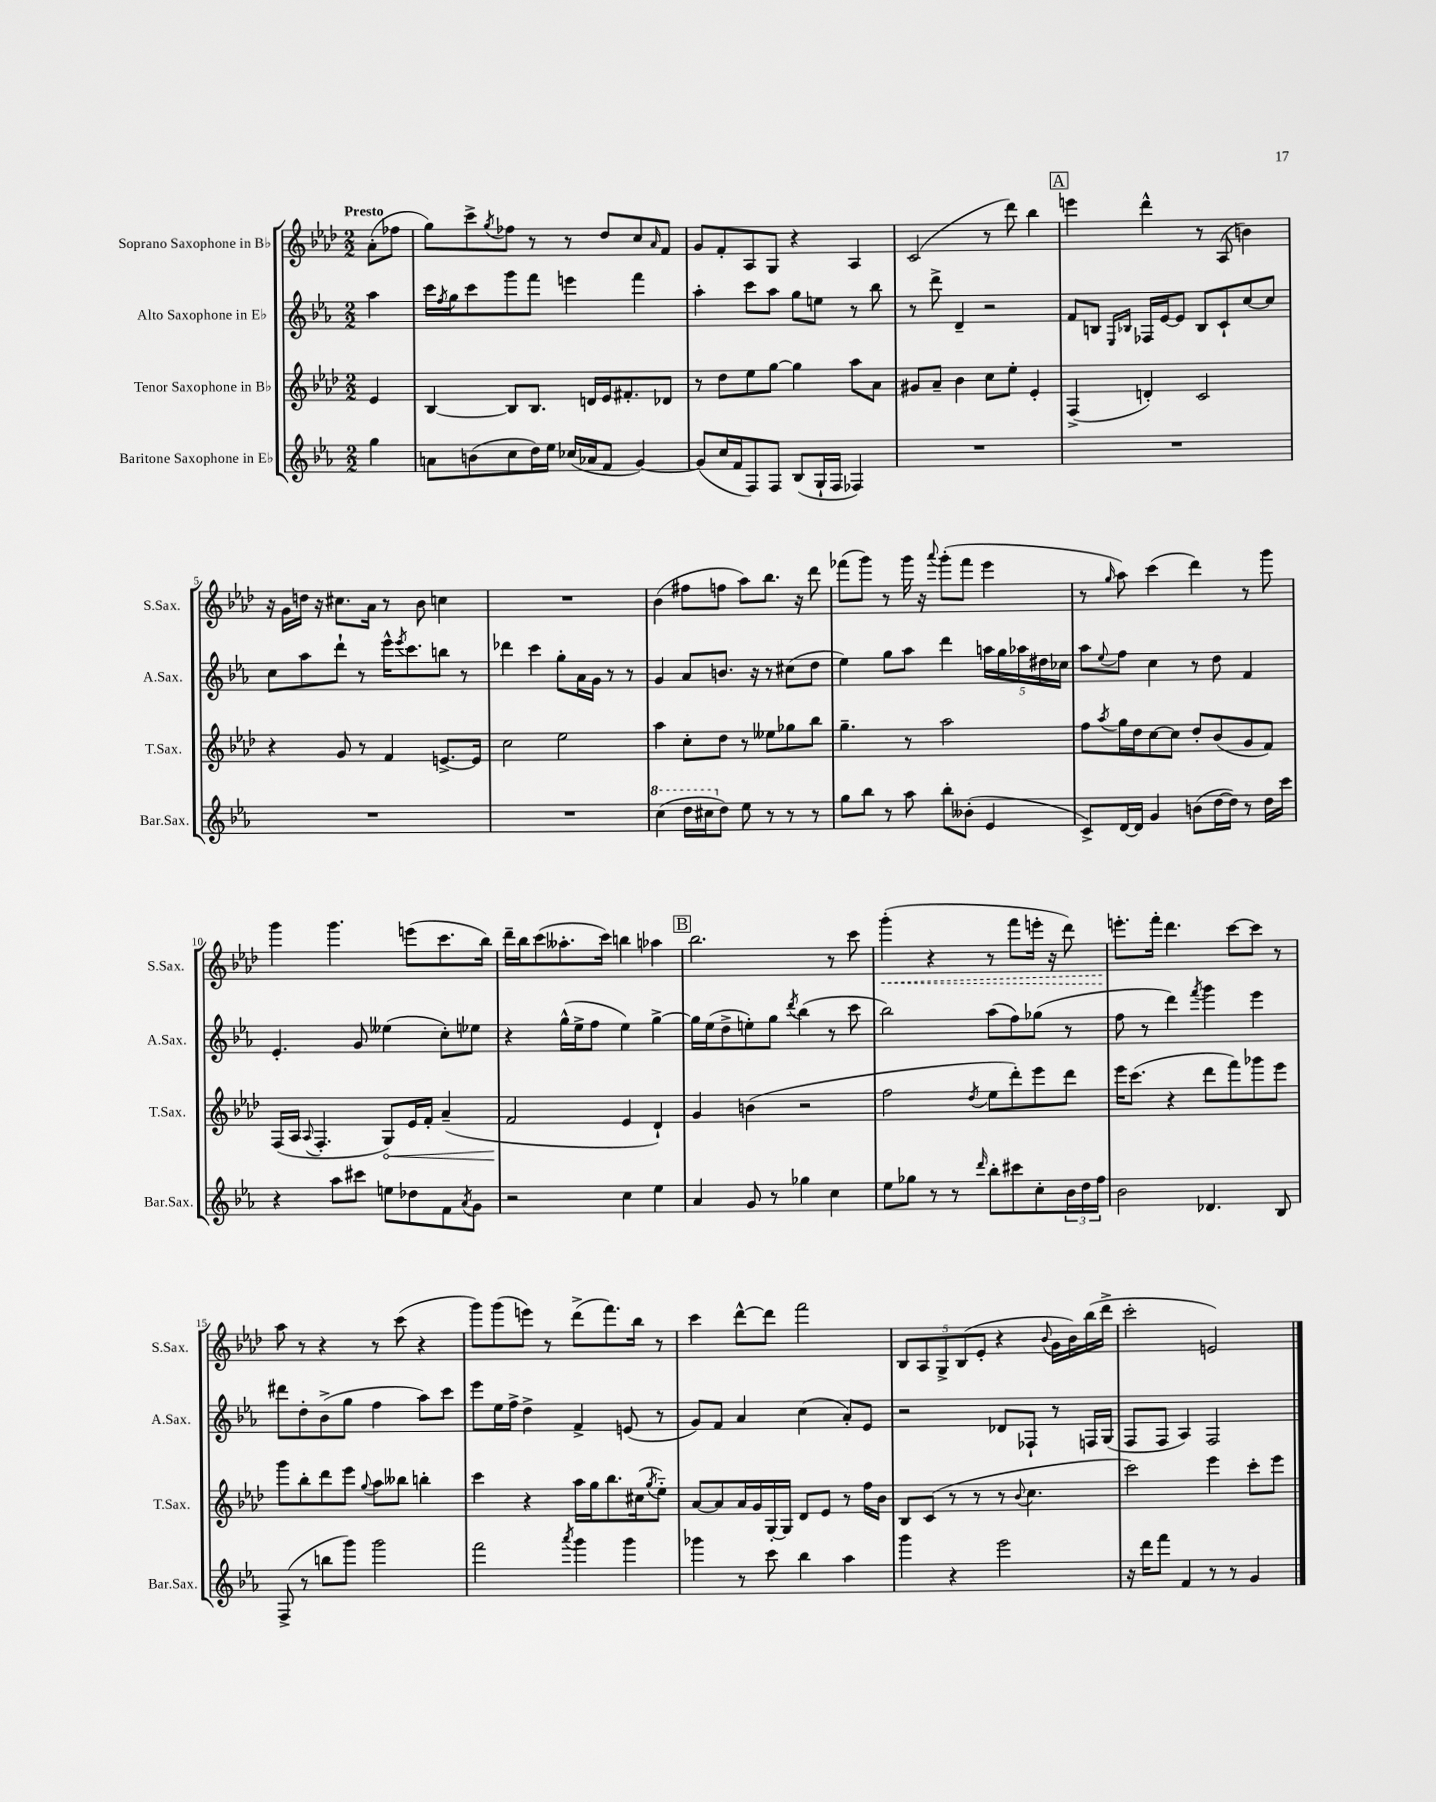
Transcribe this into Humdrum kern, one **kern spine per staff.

**kern	**kern	**kern	**kern
*staff4	*staff3	*staff2	*staff1
*clefG2	*clefG2	*clefG2	*clefG2
*k[b-e-a-]	*k[b-e-a-d-]	*k[b-e-a-]	*k[b-e-a-d-]
*M2/2	*M2/2	*M2/2	*M2/2
4gg	4e-	4aa-	(8a-'
.	.	.	8ff-
=	=	=	=
8a	[4B-	16ccc	8gg)
.	.	8qff	.
.	.	16gg	.
(8b	.	8ccc	8ccc^
.	.	.	8qgg
8cc	8B-]	8ggg	8ff-
16dd)	8.B-	8fff	8r
16ee-	.	.	.
(16cc-	.	4eee	8r
16a-	16d	.	.
8f	16e-	.	8dd-
.	8.f#'	.	.
[4g)	.	4fff	8cc
.	.	.	16qqa-
.	8d-	.	8f
=	=	=	=
(8g]	8r	4aa-'	8g
16cc	8dd-	.	8f'
16f	.	.	.
8F)	8ee-	8ccc	8A-
8F	[8gg	8aa-	8G
(8B-	4gg]	8gg	4r
16G`	.	8ee	.
16F	.	.	.
4F-)	8aa-	8r	4A-
.	8a-	8bb-	.
=	=	=	=
1r	8g#	8r	(2c
.	8a-~	8ddd^	.
.	4b-	4d~	.
.	8cc	2r	8r
.	8ee-'	.	8ddd-)
.	4e-'	.	4bb-
=	=	=	=
1r	(4F^	8f	4eee
.	.	8B	.
.	.	16qqE-	.
.	.	16qqB-	.
.	4d')	16F-	4ddd-^^
.	.	[16e-	.
.	.	8e-]	.
.	2c	8B-	8r
.	.	8c`	(8A-
.	.	[8cc	4b)
.	.	8cc]	.
=	=	=	=
1r	4r	8cc	16r
.	.	.	16g
.	.	8aa-	16dd
.	.	.	16r
.	8g	8ddd`	8.cc#
.	8r	8r	.
.	.	.	16a-
.	4f	16eee-^^	8r
.	.	8qeee-	.
.	.	8.ccc	.
.	.	.	8b-
.	[8.e^	8bb	4cc
.	.	8r	.
.	16e]	.	.
=	=	=	=
1r	2cc	4ddd-	1r
.	.	4ccc	.
.	2ee-	8gg'	.
.	.	16a-	.
.	.	16g	.
.	.	8r	.
.	.	8r	.
=	=	=	=
(4ccc	4aa-	4g	(4b-
16ddd	8cc'	8a-	8ff#
16ccc#	.	.	.
8dd)	8dd-	8.b	8ff
8ee-	8r	.	8aa-)
.	.	16r	.
8r	8ee--	8r	8.bb-
8r	8gg-	(8cc#	.
.	.	.	16r
8r	8bb-	8dd	8ddd-
=	=	=	=
8gg	4.gg~	4ee-)	(8fff-
8bb-	.	.	8ggg)
8r	.	8gg	8r
8aa-	8r	8aa-	16ggg
.	.	.	16r
.	.	.	8qqaaa-
8bb-'	2aa-	4ddd	(8ggg'
(8b--'	.	.	8fff-
4e-	.	20aa	4eee-
.	.	20gg	.
.	.	20aa-	.
.	.	20dd#	.
.	.	20cc-	.
=	=	=	=
8c^)	8ff	8aa-	8r
.	8qaa-	8qqee-	16qqgg
[16d	16gg	8ff	8aa-)
16d]	16dd-	.	.
4g	[8cc	4cc	(4ccc
.	8cc]	.	.
(8b	8dd-'	8r	4ddd-)
[16dd	(8b-	8dd	.
16dd])	.	.	.
8r	8g	4f	8r
16dd	8f)	.	8ggg
16ccc	.	.	.
=	=	=	=
4r	(16F	4.e-'	4ggg
.	16A-	.	.
.	8qqA-	.	.
.	4.F'	.	.
8aa-	.	.	4.ggg
8ccc#	.	8g	.
8ee	8G)	(4ee--	.
8dd-	16e-	.	(8eee
.	16f'	.	.
8f	(4a-~	8cc')	8.ccc
8qa-	.	.	.
8g	.	8ee-	.
.	.	.	16bb-)
=	=	=	=
2r	2f	4r	16ddd-~
.	.	.	16bb-
.	.	.	(8ccc
.	.	(16gg^^	8.aa--'
.	.	16ee-^	.
.	.	8ff	.
.	.	.	16ccc)
4cc	4e-	4ee-)	4bb
4ee-	4d-`)	[4gg^	4aa-
=	=	=	=
4a-	4g	16gg]	2.bb-
.	.	(16ee-	.
.	.	8dd^	.
8g	(4b	8ee')	.
8r	.	8gg	.
.	.	8qddd	.
4gg-	2r	(4bb-	.
4cc	.	8r	8r
.	.	8ccc	8ccc
=	=	=	=
8ee-	2ff	2bb-)	(4ggg'
8gg-	.	.	.
8r	.	.	4r
8r	.	.	.
16qqddd	8qdd-	.	.
8bb-'	8ee-	(8aa-	8r
8ccc#	8ddd-')	8ff)	8fff
8cc'	8eee-	(8gg-	16eee'
.	.	.	16r
24b-	8ddd-	8r	8ddd-)
24dd	.	.	.
24ff	.	.	.
=	=	=	=
2b-	16eee-	8ff	8.eee'
.	(8.ccc	.	.
.	.	8r	.
.	.	.	16fff'
.	4r	4ddd)	4.ddd-
.	.	8qfff	.
4.d-	8ddd-	4ggg	.
.	8fff)	.	[8ccc
.	8ggg-	4eee-	8ccc]
8B-	8eee-	.	8r
=	=	=	=
(8F^	8ggg	8ddd#	8aa-
8r	8bb-'	8dd'	8r
8bb	8ddd-	(8b-^	4r
8ggg)	8eee-	8gg	.
.	8qqgg	.	.
2ggg	8aa-	4ff	8r
.	8bb--	.	(8ccc
.	4bb'	8aa-)	4r
.	.	8ccc	.
=	=	=	=
2fff	4ccc	8eee-	8ggg)
.	.	16ee-	(8ggg
.	.	16ff^	.
.	4r	4dd^	8eee)
.	.	.	8r
8qaaa-	.	.	.
4ggg	16aa-	4f^	(8ddd-^
.	16gg	.	.
.	8.bb-	.	8.fff)
4ggg	.	(8e	.
.	(16cc#	.	16bb-
.	8qgg	.	.
.	8ee-'~)	8r	8r
=	=	=	=
4ggg-	[8a-	8g)	4ccc
.	8a-]	8f	.
8r	16a-	4a-	[8ddd-^^
.	16g	.	.
8ccc	[16G'	.	8ddd-]
.	16G]	.	.
4bb-	8d-	(4cc	2fff
.	8e-	.	.
4aa-	8r	8a-')	.
.	16ff	8e-	.
.	16b-	.	.
=	=	=	=
4ggg	8B-	2r	10B-
.	.	.	10A-
.	(8c	.	.
.	.	.	10G^
4r	8r	.	.
.	.	.	(10B-
.	8r	.	.
.	.	.	10e-'
2eee-	8r	8d-	4r
.	8qqb-	.	.
.	4.cc	8F-`	.
.	.	.	8qqb-
.	.	8r	16g
.	.	.	16b-)
.	.	16F	(16bb-
.	.	(16G	16ddd-^
=	=	=	=
16r	2ccc)	8F	2ccc'
16ddd	.	.	.
8fff	.	8F	.
4f	.	4A-)	.
8r	4eee-	2F	2e)
8r	.	.	.
4g	8ccc'	.	.
.	8eee-	.	.
==	==	==	==
*-	*-	*-	*-
